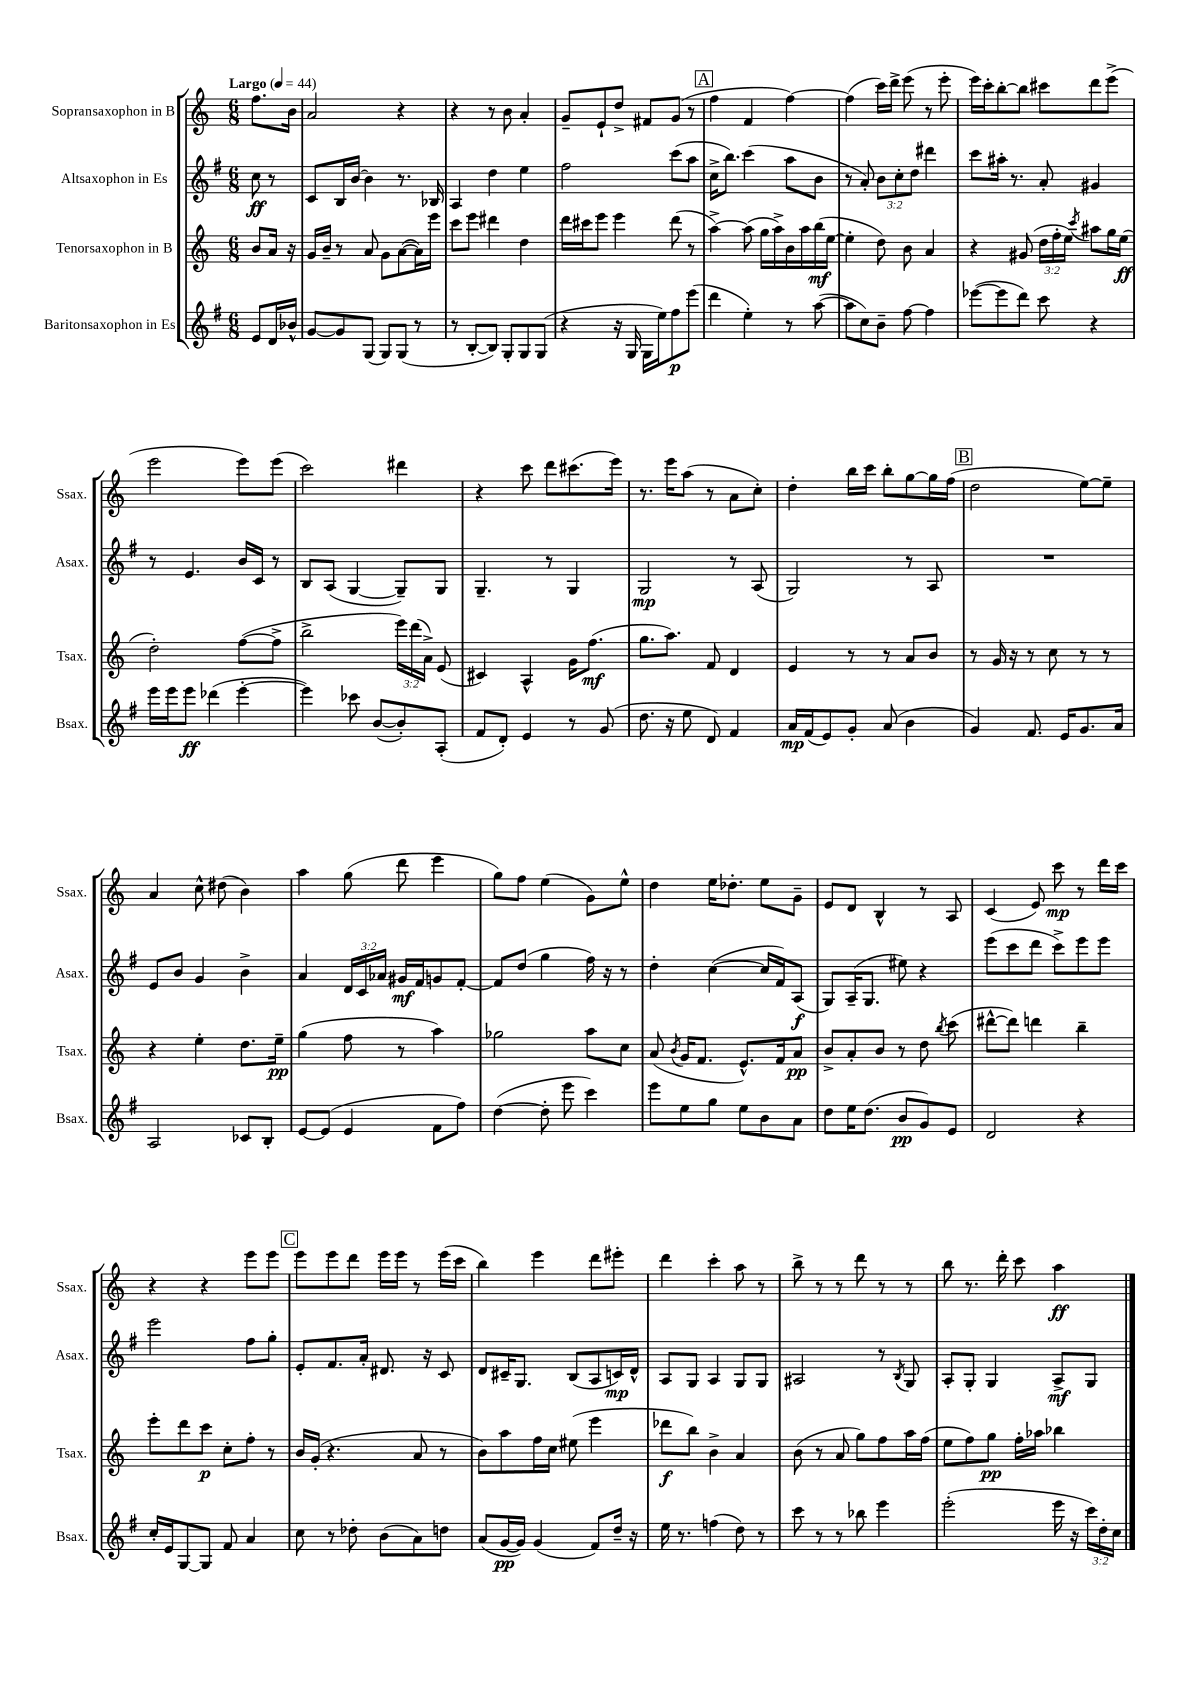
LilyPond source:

<<
\new StaffGroup <<
\new Staff = "s0" \with { instrumentName = "Sopransaxophon in B" shortInstrumentName = "Ssax." } {
    \clef treble \key c \major \numericTimeSignature \time 6/8 \partial 4 \tempo "Largo" 4 = 44
    \autoBeamOff f''8.[ b'16] |
    a'2 r4 |
    r4 r8 b'8 a'4-. |
    g'8[-- e'8-! d''8]-> fis'8[ g'8]( r8 |
    \mark \markup { \box "A" } f''4 f'4 f''4~) |
    f''4( c'''16[) d'''16]-> e'''8( r8 e'''8-. |
    e'''16[) c'''16-. b''8~-. b''8] cis'''8[ d'''8 e'''8]->( |
    e'''2 e'''8[) e'''8]( |
    c'''2) dis'''4 |
    r4 c'''8 d'''8[ cis'''8.( e'''16]) |
    r8. e'''16[ a''8]( r8 a'8[ c''8]-.) |
    d''4-. b''16[ c'''16] b''8[-. g''8~ g''16 f''16]( |
    \mark \markup { \box "B" } d''2 e''8[~) e''8]-- |
    a'4 c''8-^ dis''8( b'4) |
    a''4 g''8( d'''8 e'''4 |
    g''8[) f''8] e''4( g'8[) e''8]-^ |
    d''4 e''16[ des''8.]-. e''8[ g'8]-- |
    e'8[ d'8] b4-^ r8 a8 |
    c'4( e'8) c'''8\mp r8 d'''16[ c'''16] |
    r4 r4 e'''8[ e'''8] |
    \mark \markup { \box "C" } e'''8[ e'''8 d'''8] e'''16[ e'''16] r8 e'''16[( c'''16] |
    b''4) e'''4 d'''8[ eis'''8]-. |
    d'''4 c'''4-. a''8 r8 |
    b''8-> r8 r8 d'''8 r8 r8 |
    b''8 r8. d'''16-. c'''8 a''4\ff \bar "|." |
}
\new Staff = "s1" \with { instrumentName = "Altsaxophon in Es" shortInstrumentName = "Asax." } {
    \clef treble \key g \major \numericTimeSignature \time 6/8 \override Staff.TupletNumber.text = #tuplet-number::calc-fraction-text \partial 4
    \autoBeamOff c''8\ff r8 |
    c'8[ b16 b'16]~ b'4 r8. bes16 |
    a4 d''4 e''4 |
    fis''2 c'''8[( a''8] |
    \mark \markup { \box "A" } c''16[-> b''8.]) c'''4( a''8[ b'8] |
    r8 a'8-.) \tuplet 3/2 { b'8[ c''8-. d''8] } dis'''4 |
    c'''8[ ais''16]-. r8. a'8-. gis'4 |
    r8 e'4. b'16[ c'16] r8 |
    b8[ a8]( g4~ g8[--) g8] |
    g4.-- r8 g4 |
    g2\mp r8 a8( |
    g2) r8 a8 |
    \mark \markup { \box "B" } R2. |
    e'8[ b'8] g'4 b'4-> |
    a'4 \tuplet 3/2 { d'16[ c'16 aes'16] } gis'16[\mf fis'16 g'8 fis'8]~-. |
    fis'8[ d''8]( g''4 fis''16) r16 r8 |
    d''4-. c''4~( c''16[ fis'16) a8]\f( |
    g8[) a16--( g8.] eis''8) r4 |
    e'''8[( c'''8 d'''8] c'''8[->) e'''8 e'''8] |
    e'''2 fis''8[ g''8]-. |
    \mark \markup { \box "C" } e'8[-. fis'8. a'16]-. dis'8. r16 c'8 |
    d'8[ cis'16-- g8.] b8[( a8 c'16\mp) d'16]-^ |
    a8[ g8] a4 g8[ g8] |
    ais2 r8 \acciaccatura { b8 } g8 |
    a8[-. g8]-. g4 a8[->\mf g8] \bar "|." |
}
\new Staff = "s2" \with { instrumentName = "Tenorsaxophon in B" shortInstrumentName = "Tsax." } {
    \clef treble \key c \major \numericTimeSignature \time 6/8 \override Staff.TupletNumber.text = #tuplet-number::calc-fraction-text \partial 4
    \autoBeamOff b'8[ a'16] r16 |
    g'16[ b'16]-- r8 a'8 g'8[ a'8~( a'16) e'''16] |
    c'''8[ e'''8] dis'''4 d''4 |
    d'''16[ cis'''16 e'''8] e'''4 d'''8( r8 |
    \mark \markup { \box "A" } a''4~->) a''8( g''16[ a''16->) b'16 a''16 b''16\mf( e''16]~ |
    e''4-. d''8) b'8 a'4 |
    r4 gis'8( \tuplet 3/2 { d''16[ f''16-. e''16]) } \acciaccatura { c'''8 } ais''8[ g''16 e''16]\ff( |
    d''2-.) f''8[~( f''8]-> |
    b''2-> \tuplet 3/2 { e'''16[) d'''16( a'16]->) } e'8( |
    cis'4) a4-^ g'16[ f''8.]\mf( |
    g''8.[ a''8.]) f'8 d'4 |
    e'4 r8 r8 a'8[ b'8] |
    \mark \markup { \box "B" } r8 g'16 r16 r8 c''8 r8 r8 |
    r4 e''4-. d''8.[ e''16]--\pp |
    g''4( f''8 r8 a''4) |
    ges''2 a''8[ c''8] |
    a'8( \acciaccatura { b'8 } g'16[ f'8.] e'8.[-^) f'16 a'8]\pp |
    b'8[-> a'8-. b'8] r8 d''8 \acciaccatura { b''8 } c'''8( |
    dis'''8[~-^ dis'''8]) d'''4 b''4-- |
    e'''8[-. d'''8 c'''8]\p c''8[-. f''8]-. r8 |
    \mark \markup { \box "C" } b'16[ g'16]-.( r4. a'8 r8 |
    b'8[) a''8 f''16 c''16] eis''8( e'''4 |
    des'''8[\f b''8]) b'4-> a'4 |
    b'8( r8 a'8 g''8[) f''8 a''16 f''16]( |
    e''8[ f''8) g''8]\pp f''16[-. aes''16] bes''4 \bar "|." |
}
\new Staff = "s3" \with { instrumentName = "Baritonsaxophon in Es" shortInstrumentName = "Bsax." } {
    \clef treble \key g \major \numericTimeSignature \time 6/8 \override Staff.TupletNumber.text = #tuplet-number::calc-fraction-text \partial 4
    \autoBeamOff e'8[ d'16 bes'16]-^ |
    g'8[~ g'8 g8]( g8[) g8]( r8 |
    r8 b8[~-. b8]) g8[-. g8 g8]( |
    r4 r16 g16 g16[ e''16) fis''8\p e'''8]( |
    \mark \markup { \box "A" } d'''4 e''4-.) r8 a''8~( |
    a''8[ c''8) b'8]-- fis''8~ fis''4 |
    ees'''8[~( ees'''8 d'''8]) c'''8 r4 |
    e'''16[ e'''16 e'''8]\ff des'''4( e'''4~-. |
    e'''4) ces'''8 b'8[~( b'8-.) a8]-.( |
    fis'8[ d'8]-.) e'4 r8 g'8( |
    d''8. r16 e''8 d'8) fis'4 |
    a'16[\mp fis'16( e'8) g'8]-. a'8( b'4 |
    \mark \markup { \box "B" } g'4) fis'8. e'16[ g'8. a'16] |
    a2 ces'8[ b8]-. |
    e'8[~ e'8]( e'4 fis'8[ fis''8]) |
    d''4~( d''8-. e'''8 c'''4) |
    e'''8[ e''8 g''8] e''8[ b'8 a'8] |
    d''8[ e''16 d''8.]( b'8[\pp g'8) e'8] |
    d'2 r4 |
    c''16[-. e'16 g8~ g8] fis'8 a'4 |
    \mark \markup { \box "C" } c''8 r8 des''8-. b'8[( a'8) d''8] |
    a'8[( g'16~\pp g'16]) g'4( fis'8[) d''16]-- r16 |
    e''16 r8. f''4( d''8) r8 |
    c'''8 r8 r8 bes''8 e'''4 |
    e'''2-.( e'''16 r16 \tuplet 3/2 { c'''16[) d''16-. c''16] } \bar "|." |
}
>>
>>
\layout { \context { \Score \remove "Bar_number_engraver" } }
